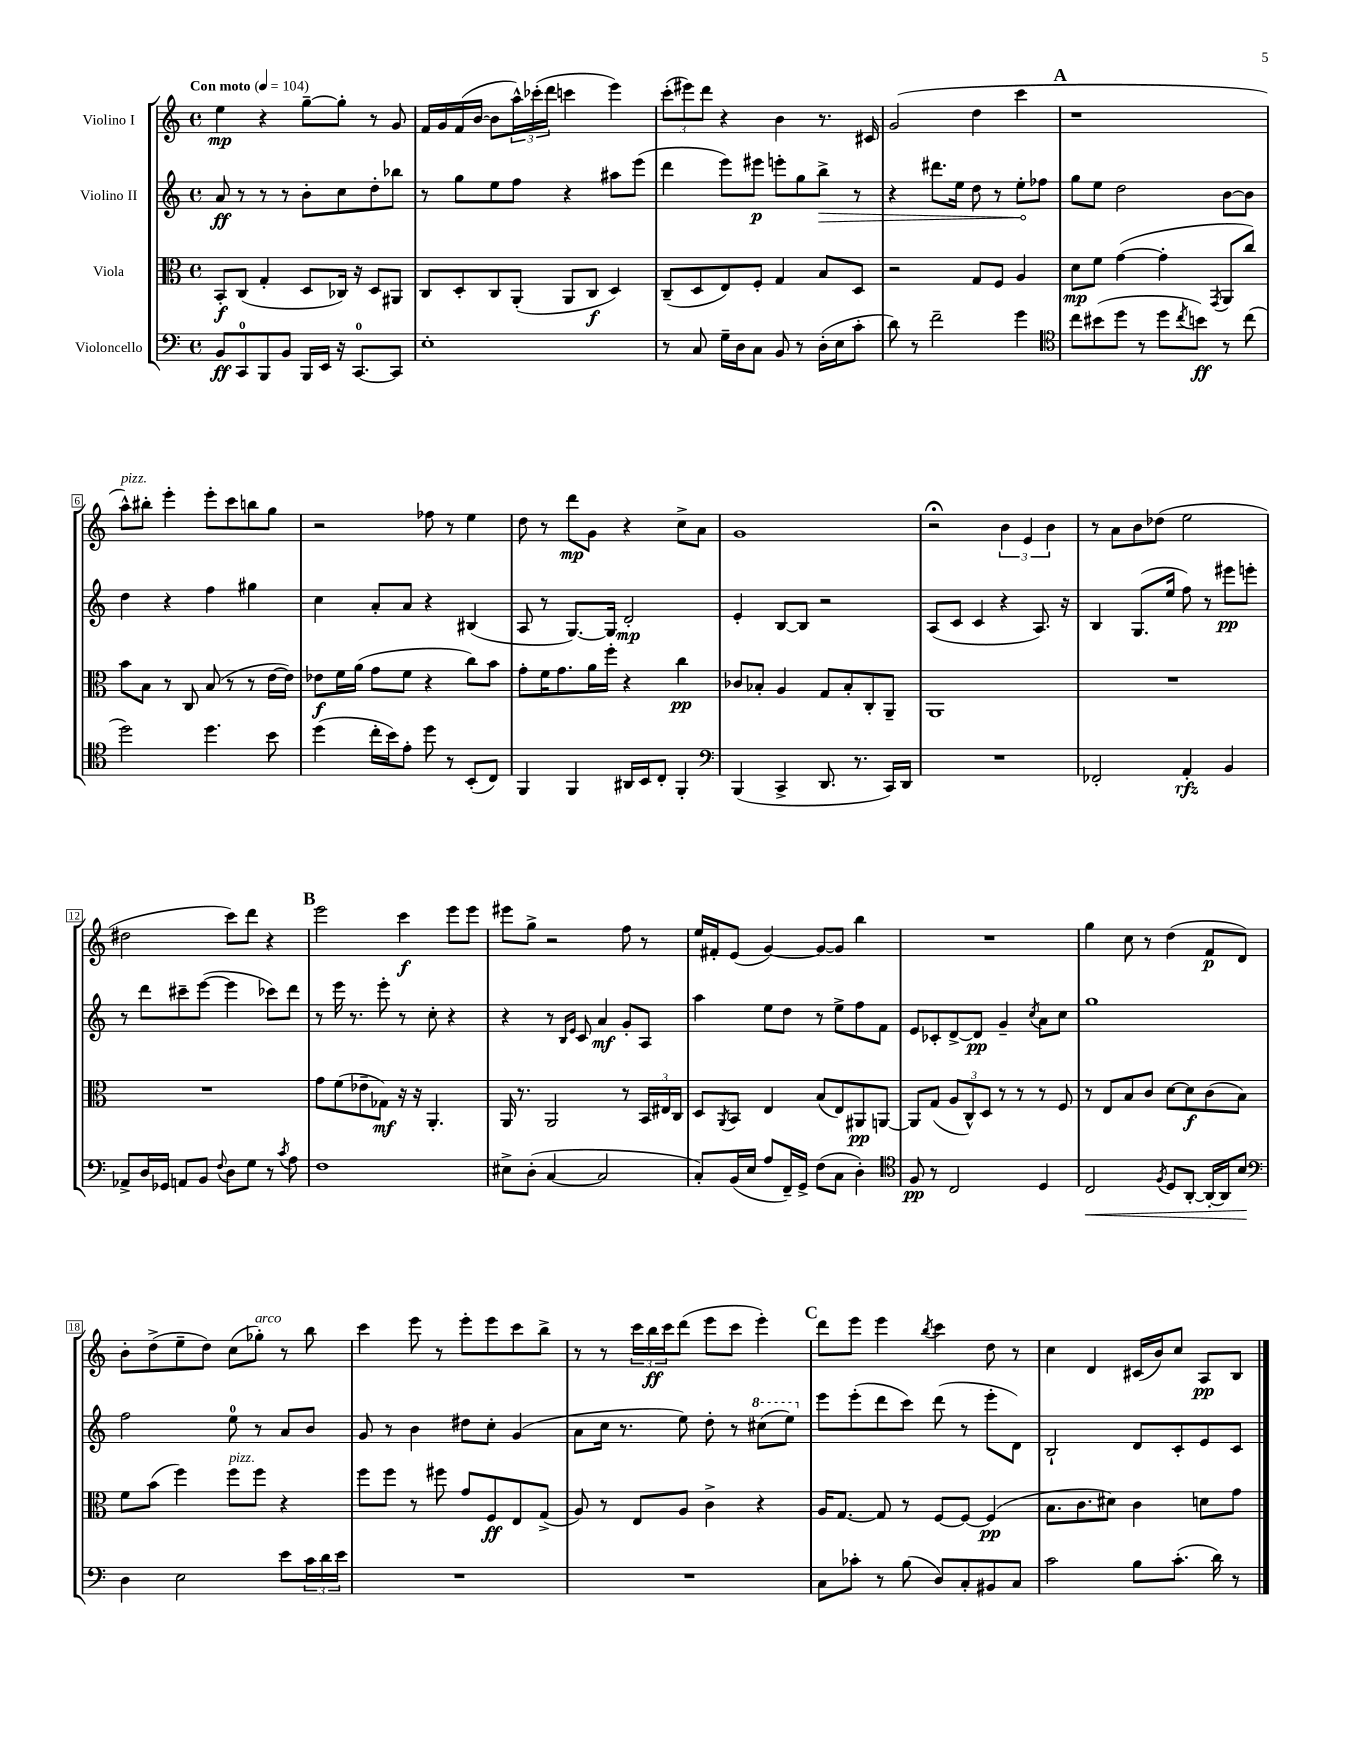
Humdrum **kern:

**kern	**kern	**kern	**kern
*staff4	*staff3	*staff2	*staff1
*clefF4	*clefC3	*clefG2	*clefG2
*k[]	*k[]	*k[]	*k[]
*M4/4	*M4/4	*M4/4	*M4/4
*met(c)	*met(c)	*met(c)	*met(c)
*MM104	*MM104	*MM104	*MM104
8BB	8BB'	8a	4ee
8CC	(8C	8r	.
8BBB	4G'	8r	4r
8BB	.	8r	.
16BBB	8D	8b'	[8gg~
16EE	.	.	.
16r	16C-)	8cc	8gg']
[8.CC	16r	.	.
.	8D	8dd'	8r
8CC]	8AA#	8bb-	8g
=	=	=	=
1E'	8C	8r	16f
.	.	.	16g
.	8D'	8gg	(16f
.	.	.	[16b
.	8C	8ee	8b]
.	(8AA'	8ff	24aa^^)
.	.	.	(24ccc-'
.	.	.	24ddd
.	8AA	4r	4ccc
.	8C	.	.
.	4D)	8aa#	4eee)
.	.	(8eee	.
=	=	=	=
8r	(8C~	4ddd	(12ccc'
.	.	.	12eee#)
8C	8D	.	.
.	.	.	12ddd
16G~	8E)	8eee)	4r
16D	.	.	.
8C	8F'	8eee#	.
8BB	4G	8eee'	4b
8r	.	8gg	.
(16D'	8B	8bb^	8.r
16E	.	.	.
8c'	8D	8r	.
.	.	.	16c#
=	=	=	=
8d)	2r	4r	(2g
8r	.	.	.
2f~	.	8.ddd#	.
.	.	16ee	.
.	8G	8dd	4dd
.	8F	8r	.
4g	4A	8ee'	4ccc
.	.	8ff-	.
=	=	=	=
*clefC4	*	*	*
8cc	8d	8gg	1r
(8b#	8f	8ee	.
8dd	([4g	2dd	.
8r	.	.	.
8dd	4g']	.	.
8qcc	.	.	.
8b)	.	.	.
.	8qGG	.	.
8r	8AA	[8b	.
(8cc	8cc)	8b]	.
=	=	=	=
2dd)	8b	4dd	8aa^^)
.	8B	.	8bb#'
.	8r	4r	4eee'
.	8C	.	.
4.dd	(8B	4ff	8eee'
.	8r	.	8ccc
.	8r	4gg#	8bb
8b	[16e	.	8gg
.	16e])	.	.
=	=	=	=
(4dd	8e-	4cc	2r
.	16f	.	.
.	(16a	.	.
16cc'	8g	8a'	.
16b)	.	.	.
8e'	8f	8a	.
8dd	4r	4r	8ff-
8r	.	.	8r
(8BB'	8cc)	(4B#	4ee
8C)	8b	.	.
=	=	=	=
4FF	8g'	8A	8dd
.	16f	8r	8r
.	8.g	.	.
4FF	.	[8.G)	8ddd
.	16a	.	8g
.	16ff'	16G]	.
16AA#	4r	2d'	4r
16BB	.	.	.
8C'	.	.	.
4FF'	4cc	.	8cc^
.	.	.	8a
=	=	=	=
*clefF4	*	*	*
(4BBB	8c-	4e'	1g
.	8B-'	.	.
4CC^	4A	[8B	.
.	.	8B]	.
8.DD	8G	2r	.
.	8B-'	.	.
8.r	.	.	.
.	8C'	.	.
16CC)	8AA~	.	.
16DD	.	.	.
=	=	=	=
1r	1AA	(8A	2r;
.	.	8c	.
.	.	4c	.
.	.	4r	6b
.	.	.	6e
.	.	8.A)	.
.	.	.	6b
.	.	16r	.
=	=	=	=
2FF-'	1r	4B	8r
.	.	.	8a
.	.	(8.G	8b
.	.	.	(8dd-
.	.	16ee	.
4AA'	.	8ff)	2ee
.	.	8r	.
4BB	.	8eee#	.
.	.	8eee'	.
=	=	=	=
8AA-^	1r	8r	2dd#
16D	.	8ddd	.
16GG-	.	.	.
8AA	.	8ccc#~	.
8BB	.	([8eee	.
8qqF	.	.	.
8D	.	4eee]	8ccc)
8G	.	.	8ddd
8r	.	8ccc-)	4r
8qc	.	.	.
8A	.	8ddd	.
=	=	=	=
1F	8g	8r	2eee
.	(8f	16eee	.
.	.	8.r	.
.	8e-~	.	.
.	8G-)	8eee'	.
.	16r	8r	4ccc
.	16r	.	.
.	4.AA'	8cc'	.
.	.	4r	8eee
.	.	.	8eee
=	=	=	=
8E#^	16AA	4r	8eee#
.	8.r	.	.
(8D'	.	.	8gg^
[4C	2AA	8r	2r
.	.	16qqB	.
.	.	16qqe	.
.	.	8c	.
2C]	.	4a	.
.	8r	8g'	8ff
.	24BB	8A	8r
.	24E#	.	.
.	24C	.	.
=	=	=	=
8C')	8D	4aa	16ee
.	.	.	16f#'
.	8qAA	.	.
(16BB	8BB	.	(8e
16E	.	.	.
8A	4E	8ee	[4g)
16FF~)	.	8dd	.
16GG^	.	.	.
(8F	(8B	8r	8g_
8C	8E)	8ee^	8g]
4D')	8AA#	8ff	4bb
.	[8AA	8f	.
=	=	=	=
*clefC4	*	*	*
8F	8AA]	8e	1r
8r	(8G	8c-'	.
2C	12A	[8d^	.
.	12C^^)	.	.
.	.	8d]	.
.	12D	.	.
.	8r	4g~	.
.	8r	.	.
.	.	8qcc	.
4D	8r	8a	.
.	8F	8cc	.
=	=	=	=
2C	8r	1gg	4gg
.	8E	.	.
.	8B	.	8cc
.	8c	.	8r
8qF	.	.	.
8D	[8d	.	(4dd
[8AA'	8d]	.	.
16AA'_	(8c	.	8f
16AA]	.	.	.
8B	8B)	.	8d)
=	=	=	=
*clefF4	*	*	*
4D	8f	2ff	8b'
.	(8b	.	(8dd^
2E	4ff)	.	8ee~
.	.	.	8dd)
.	8ff	8ee	(8cc
.	8ff	8r	8gg-')
8e	4r	8a	8r
24c	.	8b	8bb
24d	.	.	.
24e	.	.	.
=	=	=	=
1r	8ff	8g	4ccc
.	8ff	8r	.
.	8r	4b	8eee
.	8ff#	.	8r
.	8g	8dd#	8eee'
.	8F	8cc'	8eee
.	8E	(4g	8ccc
.	(8G^	.	8bb^
=	=	=	=
1r	8A)	8a	8r
.	8r	16cc	8r
.	.	8.r	.
.	8E	.	24ccc
.	.	.	24bb
.	.	.	24ccc
.	8A	8ee)	(8ddd
.	4c^	8dd'	8eee
.	.	8r	8ccc
.	4r	(8ccc#	4eee')
.	.	8eee)	.
=	=	=	=
8C	16A	8eee	8ddd
.	[8.G	.	.
8c-'	.	(8eee'	8eee
8r	8G]	8ddd	4eee
(8B	8r	8ccc)	.
.	.	.	8qbb
8D)	[8F	(8ddd	4ccc
8C'	8F_	8r	.
8BB#	(4F]	8eee'	8dd
8C	.	8d)	8r
=	=	=	=
2c	8.B	2B`	4cc
.	8.c	.	.
.	.	.	4d
.	8d#)	.	.
8B	4c	8d	(16c#
.	.	.	16b)
(8.c'	.	8c'	8cc
.	8d	8e	8A
16d)	.	.	.
8r	8g	8c	8B
==	==	==	==
*-	*-	*-	*-
